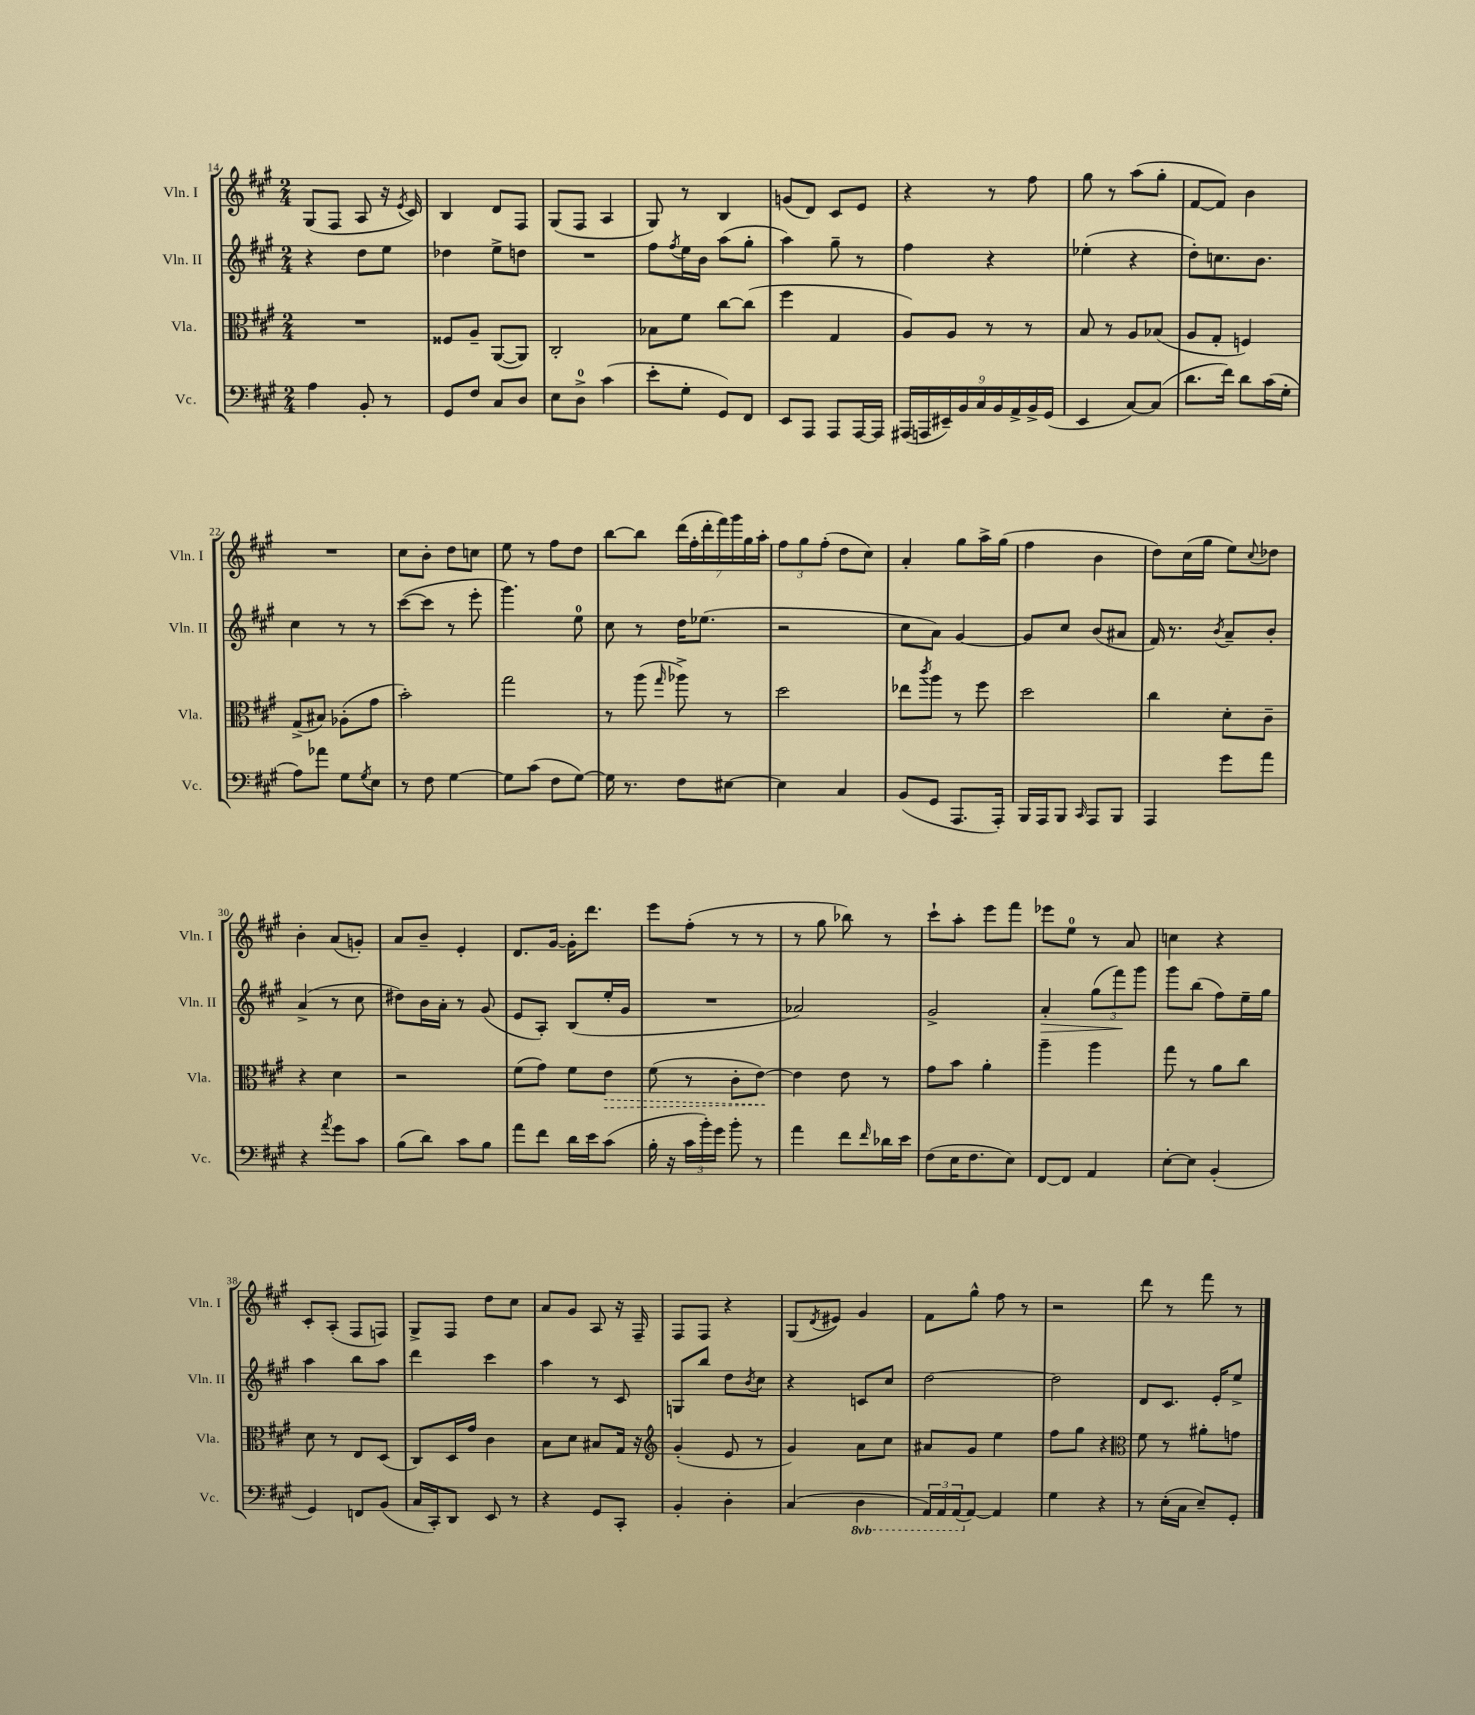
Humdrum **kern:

**kern	**kern	**kern	**kern
*staff4	*staff3	*staff2	*staff1
*clefF4	*clefC3	*clefG2	*clefG2
*k[f#c#g#]	*k[f#c#g#]	*k[f#c#g#]	*k[f#c#g#]
*M2/4	*M2/4	*M2/4	*M2/4
4A\	2r	4r	(8G#/L
.	.	.	8F#/J
8BB'/	.	8dd\L	8A/
8r	.	8ee\J	16r
.	.	.	8qe/
.	.	.	16c#/)
=	=	=	=
8GG#/L	8F##/L	4dd-\	4B/
8F#/J	8A~/J	.	.
8C#/L	([8AA/L	8ee^\L	8d/L
8D/J	8AA/]J)	8dd\J	8F#/J
=	=	=	=
8E\L	2C#'/	2r	(8G#/L
8D^\J	.	.	8F#/J
(4c#\	.	.	4A/
=	=	=	=
8e'\L	8B-\L	8ff#\L	8G#/)
.	.	8qff#/	.
8G#'\J	8f#\J	16ee\L	8r
.	.	16b\JJ	.
8GG#/L)	[8cc#\L	(8aa\L	4B/
8FF#/J	(8cc#\]J	8gg#'\J	.
=	=	=	=
8EE/L	4ff#\	4aa\)	(8g/L
8AAA/J	.	.	8d/J)
8AAA/L	4G#/	8gg#~\	8c#/L
[16AAA/L	.	8r	8e/J
16AAA/]JJ	.	.	.
=	=	=	=
(18AAA#/LL	8A/L)	4ff#\	4r
18AAA/	.	.	.
18EE#~/)	.	.	.
.	8A/J	.	.
18BB/	.	.	.
18C#/	.	.	.
.	8r	4r	8r
18BB/	.	.	.
18AA^/	.	.	.
.	8r	.	8ff#\
18BB^/	.	.	.
(18GG#/JJ	.	.	.
=	=	=	=
4EE/	8B/	(4ee-'\	8gg#\
.	8r	.	8r
[8C#/L)	8A/L	4r	(8aa\L
(8C#/]J	(8B-/J	.	8gg#'\J
=	=	=	=
8.d\L	8A/L	8dd'\L)	[8f#/L
.	8G#'/J	8.cc\	8f#/]J)
16f#\Jk)	.	.	.
8d\L	4F/)	.	4b\
.	.	8.b\J	.
(16c#\L	.	.	.
16G#'\JJ	.	.	.
=	=	=	=
8A\L)	(8G#^/L	4cc#\	2r
8a-\J	8B#/J)	.	.
8G#\L	(8A-'\L	8r	.
8qG#/	.	.	.
8E\J	8g#\J	8r	.
=	=	=	=
8r	2b'\)	([8ccc#\L	8cc#\L
8F#\	.	8ccc#\]J	8b'\J
[4G#\	.	8r	8dd\L
.	.	8eee'\	8cc\J
=	=	=	=
8G#\]L	2gg#\	4.ggg#\)	8ee\
(8c#\J	.	.	8r
8F#\L	.	.	8ff#\L
[8G#\J)	.	8ee\	8dd\J
=	=	=	=
16G#\]	8r	8cc#\	[8bb\L
8.r	.	.	.
.	(8aa\	8r	8bb\]J
.	16qqgg#/	.	.
8F#\L	8aa-^\)	16dd\LK	(28ddd\LL
.	.	.	28ff#'\
.	.	(8.ee-\J	.
.	.	.	28ddd'\
.	.	.	28fff#\)
[8E#\J	8r	.	.
.	.	.	28ggg#\
.	.	.	28gg#\
.	.	.	28aa'\JJ
=	=	=	=
4E#\]	2dd\	2r	12ff#\L
.	.	.	12gg#\
.	.	.	(12ff#'\J
4C#/	.	.	8dd\L
.	.	.	8cc#\J)
=	=	=	=
(8BB/L	8ee-\L	8cc#\L	4a'/
.	8qccc#/	.	.
8GG#/J	8aa\J	8a\J)	.
8.AAA/L	8r	[4g#/	8gg#\L
.	8ff#\	.	16aa^\L
16AAA'/Jk)	.	.	(16gg#\JJ
=	=	=	=
16BBB/LL	2dd\	8g#/]L	4ff#\
16AAA/J	.	.	.
8BBB/J	.	8cc#/J	.
16qqCC#/	.	.	.
8AAA/L	.	(8b/L	4b\
8BBB/J	.	8a#/J	.
=	=	=	=
4AAA/	4cc#\	16f#/)	8dd\L)
.	.	8.r	.
.	.	.	(16cc#\L
.	.	.	16gg#\JJ
.	.	8qb/	.
8g#\L	8d'\L	8a~/L	8ee\L)
.	.	.	8qqcc#/
8a\J	8c#~\J	8b'/J	8dd-\J
=	=	=	=
4r	4r	(4a^/	4b'\
8qa/	.	.	.
8g#\L	4d\	8r	(8a/L
8c#\J	.	8cc#\	8g'/J)
=	=	=	=
(8B\L	2r	8dd#\L)	8a/L
8d\J)	.	16b\L	8b~/J
.	.	16a'\JJ	.
8c#\L	.	8r	4e'/
8B\J	.	(8g#/	.
=	=	=	=
8a\L	(8f#\L	8e/L	8.d/L
8f#\J	8g#\J)	8A'/J)	.
.	.	.	[16g#/Jk
16d\LL	8f#\L	(8B/L	16g#'\]LK
16e\J	.	.	8.ddd\J
(8c#\J	8e\J	16ee'/L	.
.	.	16g#/JJ	.
=	=	=	=
16B'\	(8f#\	2r	8eee\L
16r	.	.	.
24c#\LL	8r	.	(8ff#'\J
24b'\)	.	.	.
24g#\JJ	.	.	.
8b'\	8c#'\L	.	8r
8r	[8e\J)	.	8r
=	=	=	=
4a\	4e\]	2a-/)	8r
.	.	.	8gg#\
8f#\L	8e\	.	8bb-\)
16qqf#/	.	.	.
16d-\L	8r	.	8r
16e\JJ	.	.	.
=	=	=	=
(8F#\L	8g#\L	2g#^/	8ccc#`\L
16E\K	8b\J	.	8aa'\J
8.F#\	.	.	.
.	4a'\	.	8eee\L
8E\J)	.	.	8fff#\J
=	=	=	=
[8FF#/L	4aa~\	4a'/	8eee-\L
8FF#/]J	.	.	8ee\J
4AA/	4aa\	(12gg#\L	8r
.	.	12fff#\)	.
.	.	.	8a/
.	.	12ggg#\J	.
=	=	=	=
[8E'\L	8gg#\	8ggg#\L	4cc\
8E\]J	8r	(8bb\J	.
(4BB'/	8a\L	8ff#\L)	4r
.	8cc#\J	16ee~\L	.
.	.	16gg#\JJ	.
=	=	=	=
4GG#/)	8d\	4aa\	8c#'/L
.	8r	.	(8A'/J
8FF/L	8E/L	8bb\L	8F#/L
(8BB/J	(8D/J	8aa\J	8F/J)
=	=	=	=
16C#/LL	8C#/L)	4ddd\	8G#^/L
16CC#'/J)	.	.	.
8DD/J	16D/L	.	8F#/J
.	16g#/JJ	.	.
8EE/	4c#\	4ccc#\	8dd\L
8r	.	.	8cc#\J
=	=	=	=
4r	8B\L	4aa\	8a/L
.	8d\J	.	8g#/J
8GG#/L	8B#/L	8r	8A/
8CC#'/J	16G#/Jk	8c#/	16r
.	16r	.	16F#~/
=	=	=	=
*	*clefG2	*	*
4BB'/	(4g#'/	8G/L	8F#/L
.	.	8bb/J	8F#/J
4D'\	8e/	8dd\L	4r
.	.	8qb/	.
.	8r	8cc#\J	.
=	=	=	=
(4C#/	4g#/)	4r	(8G#/L
.	.	.	8qd/
.	.	.	8e#/J)
4DD\	8a\L	8c/L	4g#/
.	8cc#\J	8cc#/J	.
=	=	=	=
24AAA/LL)	8a#/L	[2dd\	8f#\L
24AAA/	.	.	.
(24AAA/J	.	.	.
[8AA/J)	8g#/J	.	8gg#^^\J
4AA/]	4ee\	.	8ff#\
.	.	.	8r
=	=	=	=
4G#\	8ff#\L	2dd\]	2r
.	8gg#\J	.	.
4r	4r	.	.
=	=	=	=
*	*clefC3	*	*
8r	8f#\	8d/L	8ddd\
(16E'\LL	8r	8.c#/J	8r
16C#\JJ	.	.	.
8E~/L)	8a#'\L	.	8fff#\
.	.	16e'/LK	.
8GG#'/J	8g\J	8ee^/J	8r
==	==	==	==
*-	*-	*-	*-
